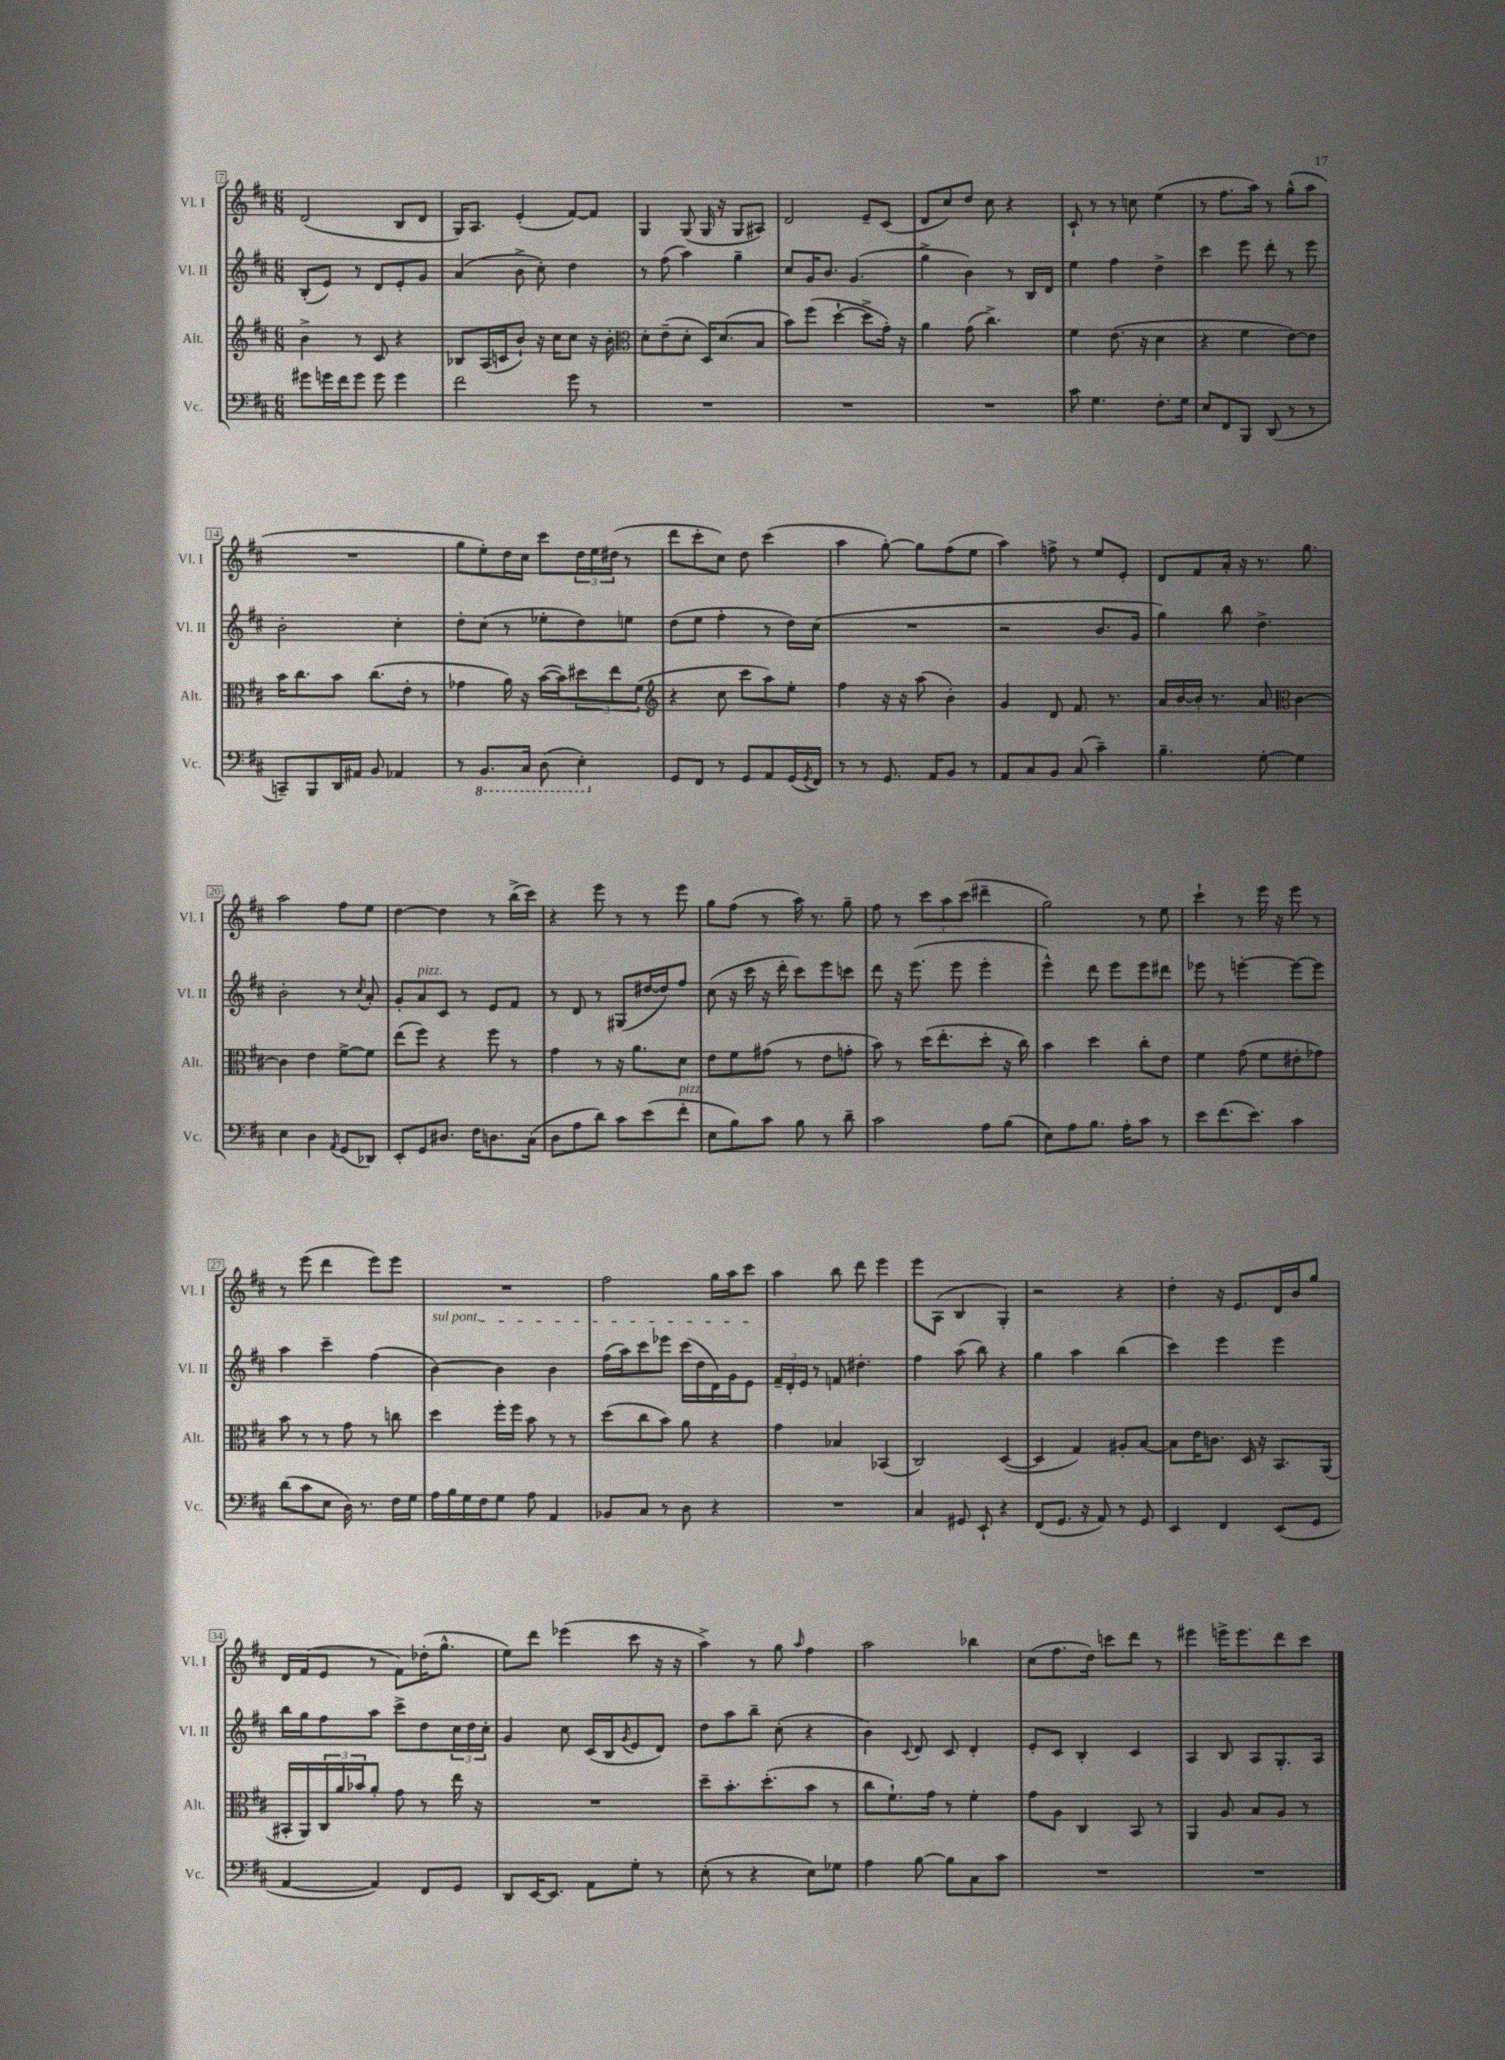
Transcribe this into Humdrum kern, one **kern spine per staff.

**kern	**kern	**kern	**kern
*staff4	*staff3	*staff2	*staff1
*clefF4	*clefG2	*clefG2	*clefG2
*k[f#c#]	*k[f#c#]	*k[f#c#]	*k[f#c#]
*M6/8	*M6/8	*M6/8	*M6/8
8g#	4b^	(8B'	(2d
16g	.	8e)	.
16f#	.	.	.
8g	8r	8r	.
8g	8c#	8d	.
4g	4r	8e'	8B
.	.	8g	8d
=	=	=	=
2f#	8B-	(4a	16G)
.	.	.	8.A
.	(16A	.	.
.	16c	.	.
.	8b`)	8b^	(4e'
.	16r	8cc#')	.
.	16cc#	.	.
8g	8cc#	4dd	[8f#)
8r	16r	.	8f#]
.	16b'	.	.
=	=	=	=
*	*clefC3	*	*
2.r	8d'	8r	4G
.	(8e~	(8ff#	.
.	8d'	4aa)	(8G
.	16D)	.	16G
.	(8.d	.	16r
.	.	4gg~	8G
.	8B	.	8A#)
=	=	=	=
2.r	8b)	8cc#	2d
.	(8ff#	16g	.
.	.	8.b	.
.	[4dd`	.	.
.	.	(4.g	.
.	8dd^]	.	8e~
.	16g')	.	(8c#
.	16r	.	.
=	=	=	=
2.r	4a	4gg^	8d
.	.	.	8cc#)
.	(8g	4b)	8dd
.	4.cc#^)	.	8cc#
.	.	8r	4r
.	.	16B	.
.	.	16d	.
=	=	=	=
8c#	4f#	4ee	8c#`
4.G	.	.	8r
.	(8.e	4ff#	8r
.	.	.	8cc
.	16r	.	.
8.F#'	4d	4dd^	(4ee
16G	.	.	.
=	=	=	=
8E	4r	4ccc#	8r
8FF#	.	.	8.ff#
8BBB	4f#	8eee	.
.	.	.	16aa)
(8DD	.	8ddd'	8r
8r	[8e)	8r	(8gg^^
8r	8e]	8eee	8aa
=	=	=	=
8CC~)	16b	2b'	2.r
.	8.cc#	.	.
8BBB	.	.	.
16DD	8b	.	.
16AA#	.	.	.
8BB	(8.cc#	.	.
4AA-	.	4cc#'	.
.	16e'	.	.
.	8r	.	.
=	=	=	=
8r	4g-	8dd'	8gg
8.BBB	.	(8cc#	8ee')
.	16a)	8r	16dd
16CC#	16r	.	16cc#
(8DD	([16b	8ee-'	8ccc#
.	16b])	.	.
4EE')	12dd#	8dd)	24dd
.	.	.	24ee
.	12ee	.	(24dd#
.	.	8ee	8r
.	(12f#	.	.
=	=	=	=
*	*clefG2	*	*
8GG	4r	(8dd	8ddd
8FF#	.	8ee	8ccc#'
8r	8cc#	4ff#'	8cc#)
8GG	8ccc#	.	8dd
8AA	8aa)	8r	(4ccc#
(16GG	8ee'	16dd)	.
8qGG	.	.	.
16FF#)	.	(16cc#	.
=	=	=	=
8r	4ff#	2.r	4aa
8r	.	.	.
8.GG	16r	.	[8gg')
.	16r	.	.
.	(8aa	.	8gg]
16AA	.	.	.
8BB	4b')	.	(8ff#
8r	.	.	8ee
=	=	=	=
8AA	4g	2r	4aa)
8C#	.	.	.
8BB	8d	.	8ff^
(8C#	8.f#	.	8r
4c#~)	.	8.b	8ee
.	8.r	.	.
.	.	.	8e'
.	.	16g	.
=	=	=	=
4.B~	16a	4gg)	8d
.	[16b	.	.
.	16b']	.	8f#
.	8.r	.	.
.	.	8bb	16a'
.	.	.	16r
[8G'	8a	4.dd^	8.r
*	*clefC3	*	*
4G]	[4c#	.	.
.	.	.	8.gg
=	=	=	=
4E	4c#]	2b'	2aa
4D	4e	.	.
8qAA	.	.	.
(8GG	[8f#^	8r	8ff#
.	.	8qcc#	.
8DD-)	8f#]	8a'	8ee
=	=	=	=
8EE'	(8ee	8g'	[4dd
8GG	8ff#)	8a	.
8.D#	4r	8c#	4dd]
.	.	8r	.
16F#	.	.	.
8.D	8ff#	8e	8r
.	8r	8f#	(16bb^
(16C#	.	.	16ccc#)
=	=	=	=
8D	4g	8r	4r
8A	.	8d	.
8d)	8r	8r	8eee
8c#	16r	(8G#	8r
.	8.a	.	.
(8e	.	[16dd#	8r
.	.	16dd#])	.
8f#'	8d	8ff#	8eee
=	=	=	=
8E	8e	(8cc#	8gg
8B)	8f#	16r	(8ff#
.	.	16ccc#	.
8c#	(8g#	16r	8r
.	.	16ddd'	.
8B	8r	8ccc#)	16aa)
.	.	.	8.r
8r	8e	8eee	.
8d~	8g'	8ccc	8gg~
=	=	=	=
2c#	8b)	8ddd	8ff#
.	8r	16r	8r
.	.	(8.eee	.
.	(16dd	.	12ccc#
.	8.ee'	.	.
.	.	.	12aa
.	.	8eee	.
.	.	.	(12ccc#
8A	8dd'	4eee'	4ddd#~
(8B	16r	.	.
.	16cc#)	.	.
=	=	=	=
8E)	4b	4eee^^)	2gg)
8A	.	.	.
8.B	4dd	8ddd	.
.	.	8eee	.
16A'	.	.	.
8c#	8cc#'	8eee	8r
8r	8e	8ddd#	8ee
=	=	=	=
8e	4f#	8eee-	4ccc#`
(8.f#	.	8r	.
.	(8g	[4eee'	8r
8.e)	.	.	.
.	8f#	.	16eee
.	.	.	16r
4c#	8e#'	8eee_	8eee
.	8g-)	8eee]	8r
=	=	=	=
(8d	8b	4aa	8r
8c#	8r	.	(8eee
8E	8r	4ccc#~	4ddd
16D)	8g	.	.
8.r	.	.	.
.	8r	(4ff#	8eee)
16F#	8cc	.	8eee
16G	.	.	.
=	=	=	=
16A	4dd	[4b)	2.r
16B	.	.	.
16G	.	.	.
16F#	.	.	.
8G	16ff#'	4b]	.
.	16ff#	.	.
8A	8b	.	.
4AA	8r	4b	.
.	8r	.	.
=	=	=	=
8BB-	(8dd	(16ff#	2ff#
.	.	16aa)	.
8C#	8cc#	8ccc#	.
8r	8b)	8eee-	.
8D	8a	(16ccc#	.
.	.	16dd	.
4r	4r	16d)	16gg
.	.	16g	16aa
.	.	8e	8ccc#
=	=	=	=
2.r	4g	24f#~	4aa
.	.	24d'	.
.	.	24e	.
.	.	8r	.
.	4B-	8f	8bb
.	.	4.dd#'	8ddd
.	(4BB-	.	4eee
=	=	=	=
4C#	2C#)	4ff#	8eee
.	.	.	(8A
8GG#	.	(8aa	4B
8EE`	.	8bb)	.
4r	([4D	4r	4G')
=	=	=	=
(8FF#	4D]	4gg	2r
8.GG	.	.	.
.	4G)	4aa	.
16r	.	.	.
8AA)	.	.	.
8r	8A#'	(4bb	4r
8GG	[8B	.	.
=	=	=	=
4EE	8B]	4ccc#)	4dd'
.	16e	.	.
.	8.c	.	.
4FF#	.	4eee	16r
.	.	.	8.e
.	16D	.	.
.	16r	.	.
(8EE	8.BB	4eee	16d
.	.	.	16b
8GG	.	.	8gg
.	(16AA	.	.
=	=	=	=
[4AA	16BB#'	16bb	16d
.	16AA)	16gg	(16f#
.	24C#	8ff#	8e
.	24a	.	.
.	24b-	.	.
4AA])	8a'	8aa	8r
.	8g	8ccc#^	8f#)
8FF#	8r	8dd	(16dd-'
.	.	.	8.gg^^
8GG	16ee	24cc#	.
.	.	24dd	.
.	16r	.	.
.	.	24cc#'	.
=	=	=	=
8DD	2.r	4g	8ee)
[16EE	.	.	8ddd
8.EE]	.	.	.
.	.	8cc#	(4eee-
8AA	.	(16c#	.
.	.	16B	.
.	.	8qg	.
8G'	.	8e	8ccc#
8r	.	8d)	16r
.	.	.	16r
=	=	=	=
(8E'	8dd~	8dd	4aa^)
8r	8.b'	8aa	.
4r	.	8bb~	8r
.	(8.dd'	.	.
.	.	(8cc#'	8gg
.	.	.	16qqaa
8E)	8b	4r	4ff#
8G-	8r	.	.
=	=	=	=
4A	8cc#	4b)	2aa
.	8.f#`)	.	.
.	.	8qqc#	.
[8B	.	8d	.
.	16g	.	.
8B]	8r	8c#	.
8C#	4f#'	4d'	4bb-
8c#	.	.	.
=	=	=	=
2.r	8g	8e'	(8cc#
.	8A	8c#	8.ff#
.	4C#	4B'	.
.	.	.	16dd)
.	.	.	8ccc
.	8BB	4c#	8ddd
.	8r	.	8r
=	=	=	=
2.r	4AA	4A	4eee#
.	8A	8B	16eee^
.	.	.	8.eee
.	8B	8A	.
.	8A	8.G'	8ddd
.	8r	.	8ccc#
.	.	16A	.
==	==	==	==
*-	*-	*-	*-
